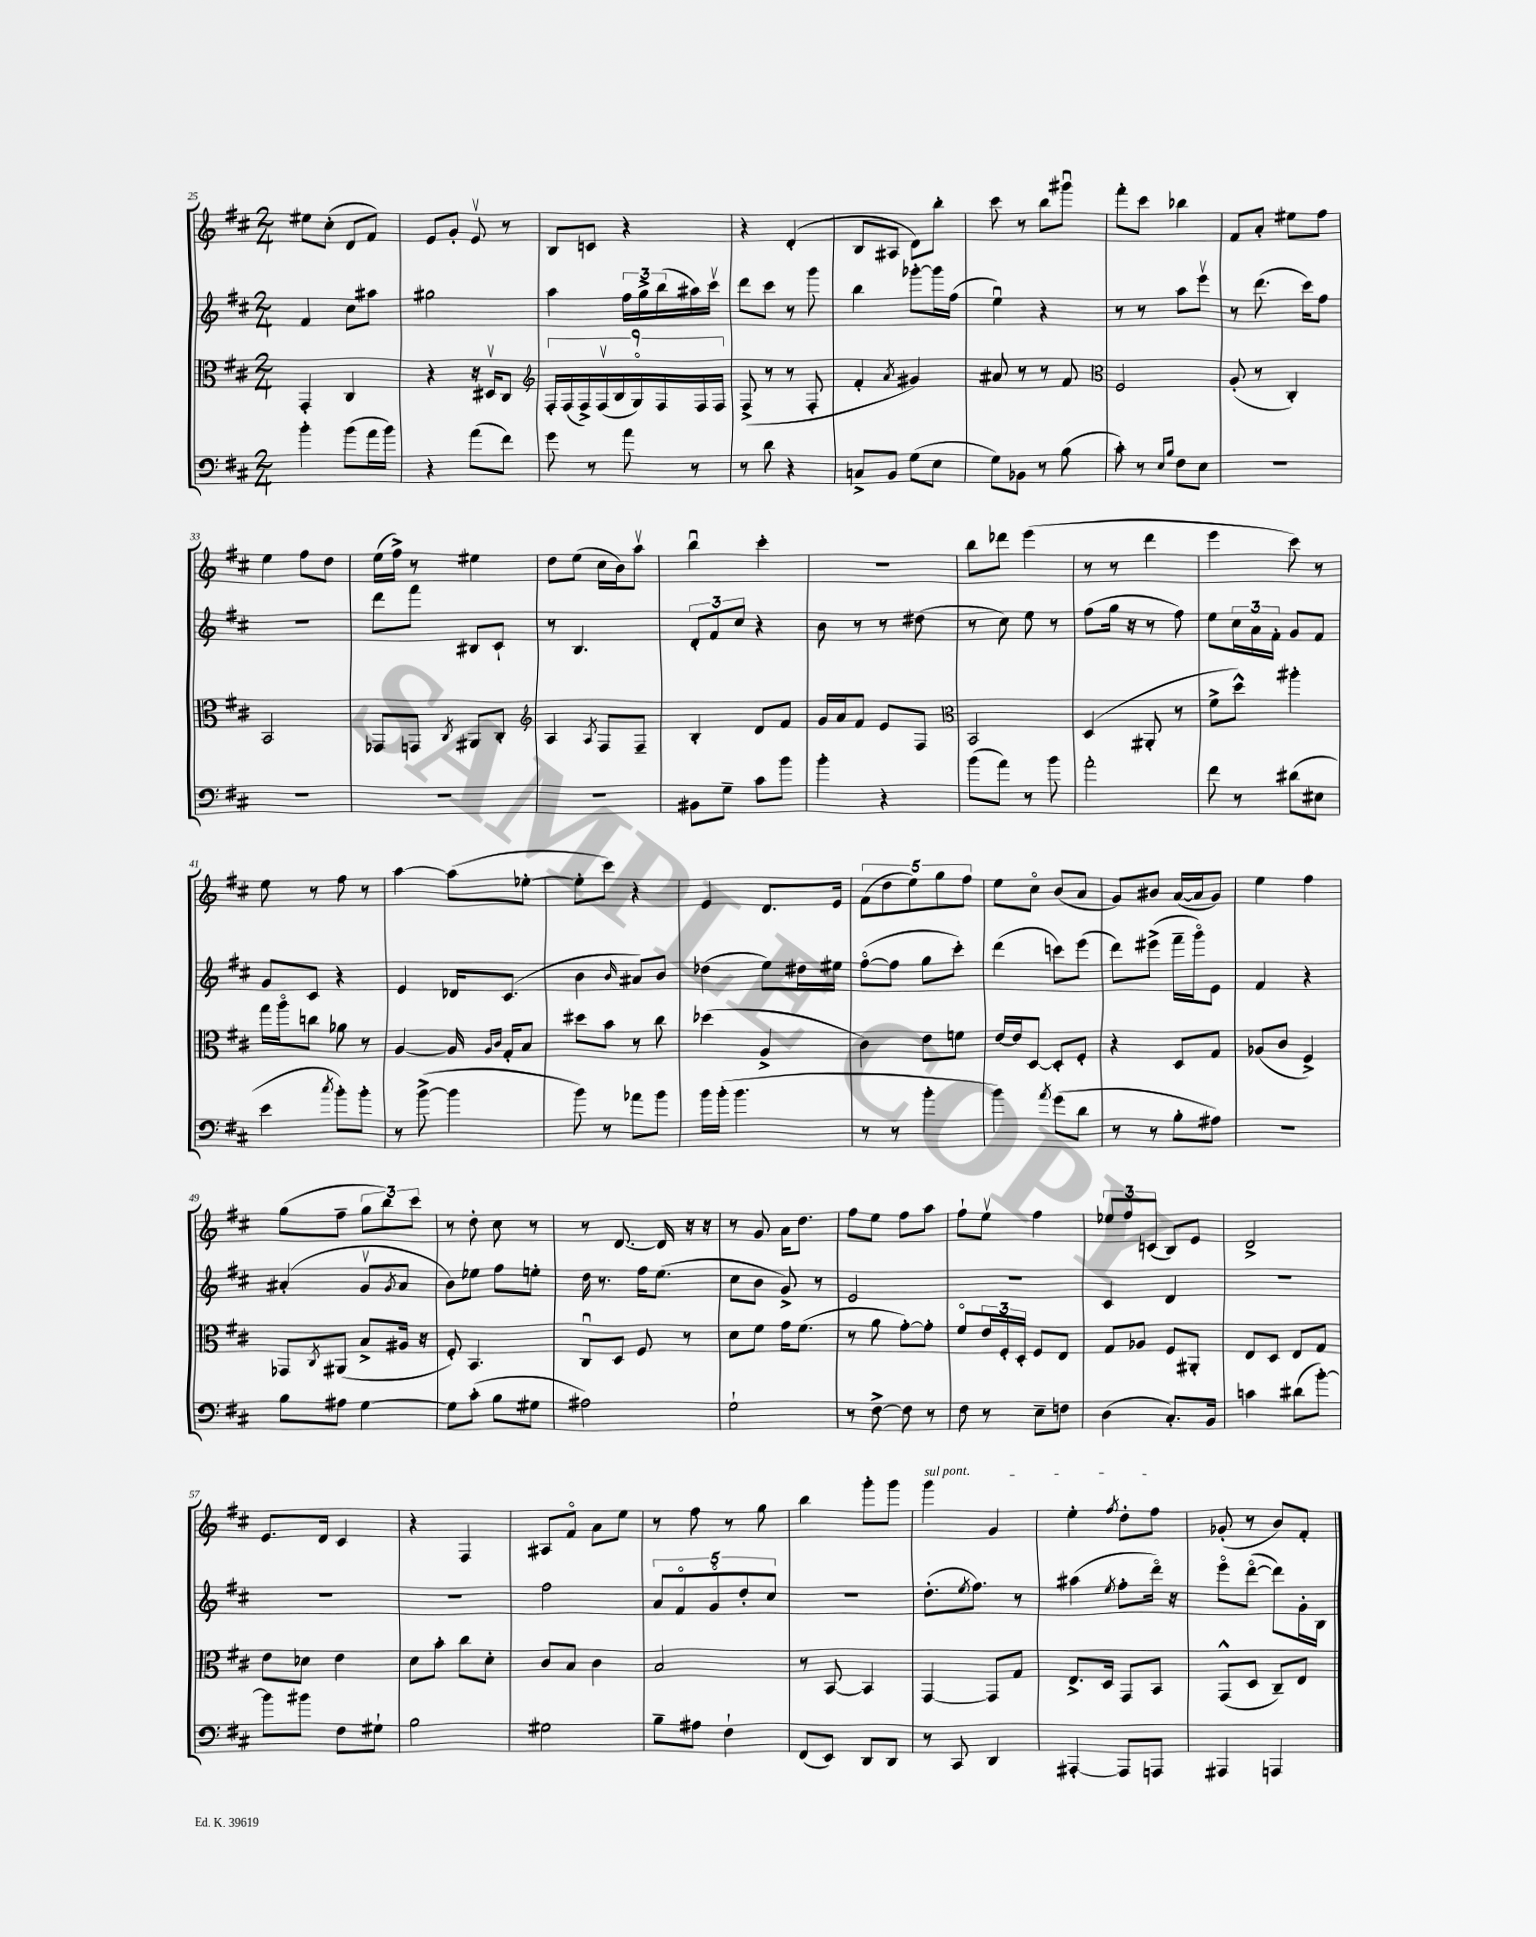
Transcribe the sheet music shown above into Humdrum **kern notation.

**kern	**kern	**kern	**kern
*part4	*part3	*part2	*part1
*staff4	*staff3	*staff2	*staff1
*clefF4	*clefC3	*clefG2	*clefG2
*k[f#c#]	*k[f#c#]	*k[f#c#]	*k[f#c#]
*M2/4	*M2/4	*M2/4	*M2/4
=25	=25	=25	=25
4b'\	4GG'/	4f#/	8ee#X\L
.	.	.	(8cc#'\J
(8b\L	4C#/	8cc#\L	8d/L
16a\L	.	8aa#X\J	8f#/J)
16b\JJ)	.	.	.
=26	=26	=26	=26
4r	4r	2gg#X\	8e/L
.	.	.	8g'/J
(8a\L	16r	.	8ev/
.	16D#Xv/KL	.	.
8f#\J)	8C#/J	.	8r
=27	=27	=27	=27
*	*clefG2	*	*
8g\	18F#'/LL	4aa\	8B/L
.	(18F#/	.	.
.	18F#^/)	.	.
8r	.	.	8cn/J
.	(18F#v/	.	.
.	18B/	.	.
8a\	.	24ff#\LL	4r
.	18G/)	.	.
.	.	24gg^\	.
.	18F#/	(24bb\	.
8r	.	16aa#X\)	.
.	18F#/	.	.
.	.	16ccc#v\JJ	.
.	18F#/JJ	.	.
=28	=28	=28	=28
8r	(8F#^/	8ddd\L	4r
8d\	8r	8ccc#\J	.
4r	8r	8r	(4d'/
.	8F#'/	8ggg\	.
=29	=29	=29	=29
8Cn^/L	4f#'/	4bb\	8B/L
8BB/J	.	.	8A#X/J
.	8qa/	.	.
(8G\L	4g#X/)	[8ggg-X'\L	8d\L)
8E\J	.	16ggg-\L]	8bb'\J
.	.	(16ff#\JJ	.
=30	=30	=30	=30
8G\L)	8a#X/	4eeu\)	8ccc#\
8BB-X\J	8r	.	8r
8r	8r	4r	8bb\L
(8B\	8f#/	.	8ggg#Xu\J
=31	=31	=31	=31
*	*clefC3	*	*
8c#'\)	2F#/	8r	8fff#'\L
8r	.	8r	8ccc#\J
16qqE/LL	.	.	.
16qqB/JJ	.	.	.
8F#\L	.	8aa\L	4bb-X\
8E\J	.	8eeev\J	.
=32	=32	=32	=32
2r	(8A'/	8r	8f#/L
.	8r	(8.ddd\	8a'/J
.	4C#'/)	.	8ee#X\L
.	.	16ccc#\KL)	.
.	.	8ff#\J	8ff#\J
!!LO:LB:g=z
=33	=33	=33	=33
2r	2BB/	2r	4ee\
.	.	.	8ff#\L
.	.	.	8dd\J
=34	=34	=34	=34
2r	8GG-X/L	8ddd\L	(16ee\LL
.	.	.	16ff#^\JJ)
.	8GGn/J	8fff#\J	8r
.	8qC#/	.	.
.	8AA#X/L	8B#X/L	4ee#X\
.	8C#'/J	8c#`/J	.
=35	=35	=35	=35
*	*clefG2	*	*
2r	4A/	8r	8dd\L
.	.	4.B/	(8ee\J
.	8qA/	.	.
.	8F#/L	.	16cc#\LL
.	.	.	16b\J)
.	8F#~/J	.	8aav\J
=36	=36	=36	=36
8BB#X\L	4B'/	12d'/L	4bbu\
.	.	12f#/	.
8G~\J	.	.	.
.	.	12cc#/J	.
8c#\L	8d/L	4r	4ccc#'\
8b\J	8f#/J	.	.
=37	=37	=37	=37
4b'\	16g/LL	8b\	2r
.	16a/J	.	.
.	8f#/J	8r	.
4r	8e/L	8r	.
.	8F#/J	(8dd#X\	.
=38	=38	=38	=38
*	*clefC3	*	*
(8b\L	2BB/	8r	8bb\L
8a\J)	.	8cc#\)	8ddd-X\J
8r	.	8ee\	(4eee\
8b\	.	8r	.
=39	=39	=39	=39
2a'\	(4D/	(8ff#\L	8r
.	.	16gg\Jk	8r
.	.	16r	.
.	8AA#X'/	8r	4ddd\
.	8r	8ff#\)	.
=40	=40	=40	=40
8f#\	8f#^\L	8ee\L	4eee\
8r	8dd^^\J)	24cc#\L	.
.	.	24a\	.
.	.	24f#'\JJ	.
(8d#X\L	4aa#X'\	8g/L	8ccc#\)
8E#X\J	.	8f#/J	8r
!!LO:LB:g=z
=41	=41	=41	=41
4e\	16gg\LL	8g/L	8ee\
.	16aa\J	.	.
.	8ccn\J	8c#/J	8r
8qcc#/	.	.	.
8b'\L)	8a-X\	4r	8ff#\
8b'\J	8r	.	8r
=42	=42	=42	=42
8r	[4A/	4e/	[4aa\
([8b^\	.	.	.
4b\]	16A/]	16d-X/KL	(8aa\L]
.	16qqA/LL	.	.
.	16qqc#/JJ	.	.
.	16G'/KL	(8.c#/J	.
.	8B/J	.	[8ee-X'\J
=43	=43	=43	=43
8b\)	8dd#X\L	4b\	8ee-'\L]
8r	8b\J	.	8ccc#\J)
.	.	16qqb/	.
8a-X\L	8r	8a#X/L)	4r
8b\J	8cc#\	8b/J	.
=44	=44	=44	=44
16b\LL	(4dd-X\	(4dd-X\	4e/
(16b'\JJ	.	.	.
4.b\	.	.	.
.	4A^/	8ee\L)	8.d/L
.	.	16dd#X\L	.
.	.	16ee#X\JJ	16e/Jk
=45	=45	=45	=45
8r	4c#\)	([8ff#\L	(10f#\L
.	.	.	10dd\
8r	.	8ff#\J]	.
.	.	.	10ee\)
4b'\	8e\L	8gg\L	.
.	.	.	10gg\
.	8fn\J	8ccc#'\J)	.
.	.	.	10ff#\J
=46	=46	=46	=46
4b\)	[16e/LL	(4ddd\	8ee\L
.	16e/J]	.	.
.	[8D/J	.	8cc#\J
8qa/	.	.	.
(8g\L	8D'/L]	8cccn\L)	(8b/L
8d\J	8F#'/J	(8eee\J	8a/J
=47	=47	=47	=47
8r	4r	8ddd\L)	8g/L)
8r	.	(8eee#X^\J	8b#X/J
8B'\L	8D/L	16fff#~\LL	([16a/LL
.	.	16ggg\J)	16a/J]
8A#X\J)	8G/J	8e\J	8g/J)
=48	=48	=48	=48
2r	(8A-X/L	4f#/	4ee\
.	8c#/J	.	.
.	4F#^/)	4r	4ff#\
!!LO:LB:g=z
=49	=49	=49	=49
8B\L	8GG-X/L	(4a#X'/	(8gg\L
.	8qC#/	.	.
8A#X\J	(8AA#X/J	.	8ff#~\J
[4G\	8B^/L	8gv/L	12gg\L
.	.	.	12bb\)
.	.	8qg/	.
.	16A#X/Jk	8a#/J	.
.	.	.	12ccc#\J
.	16r	.	.
=50	=50	=50	=50
8G\L]	8F#'/)	8b\L)	8r
(8c#'\J	4.BB/	8ee-X\J	8dd'\
8B\L	.	8ff#\L	8cc#\
8G#X\J	.	8een'\J	8r
=51	=51	=51	=51
2A#X\)	8C#u/L	16dd\	8r
.	.	8.r	.
.	8D/J	.	[8.d/
.	8F#/	16ff#\KL	.
.	.	(8.ee\J	16d/]
.	8r	.	16r
.	.	.	16r
=52	=52	=52	=52
2G`\	8d\L	8cc#\L	8r
.	8f#\J	8b\J	8g/
.	16g\KL	8g^/)	16a\KL
.	(8.f#\J	.	8.dd\J
.	.	8r	.
=53	=53	=53	=53
8r	8r	2e/	8ff#\L
[8F#^\	8a\	.	8ee\J
8F#\]	[8g'\L)	.	8ff#\L
8r	8g'\J]	.	8aa\J
=54	=54	=54	=54
8F#\	8f#/L	2r	8ff#`\L
8r	24e/L	.	8eev\J
.	24F#'/	.	.
.	24D'/JJ	.	.
8E~\L	8F#/L	.	4ff#\
8Fn\J	8E/J	.	.
=55	=55	=55	=55
(4D\	8G/L	4c#/	12ee-X/L
.	.	.	12ff#/
.	8A-X/J	.	.
.	.	.	(12cn/J
8.C#'/L)	8F#/L	4d/	8B/L)
.	8AA#X'/J	.	8e/J
16BB/Jk	.	.	.
=56	=56	=56	=56
4cn\	8E/L	2r	2d^/
.	8D/J	.	.
(8d#X\L	8E/L	.	.
[8b'\J)	8G/J	.	.
!!LO:LB:g=z
=57	=57	=57	=57
8b\L]	8e\L	2r	8.e/L
8b#X\J	8d-X\J	.	.
.	.	.	16d/Jk
8F#\L	4e\	.	4c#/
8G#X`\J	.	.	.
=58	=58	=58	=58
2B\	8d\L	2r	4r
.	8b'\J	.	.
.	8cc#\L	.	4F#/
.	8d'\J	.	.
=59	=59	=59	=59
2G#X\	8c#/L	2ff#\	8A#X/L
.	8B/J	.	8f#/J
.	4c#\	.	8a\L
.	.	.	8ee\J
=60	=60	=60	=60
8B~\L	2B/	10a/L	8r
.	.	10f#/	.
8A#X\J	.	.	8ff#\
.	.	10g/	.
4F#`\	.	.	8r
.	.	10dd'/	.
.	.	.	8gg\
.	.	10cc#/J	.
=61	=61	=61	=61
(8FF#/L	8r	2r	4bb\
8EE/J)	[8BB/	.	.
8DD/L	4BB/]	.	8ggg'\L
8DD/J	.	.	8ggg\J
=62	=62	=62	=62
!	!	!	!LO:TX:a:i:t=sul pont.
8r	[4GG/	(8.dd'\L	4ggg\
8CC#/	.	.	.
.	.	8qee/	.
.	.	8.ff#\J)	.
4DD/	8GG/L]	.	4g/
.	8G/J	8r	.
=63	=63	=63	=63
[4AAA#X'/	8.E^/L	(4aa#X\	4ee'\
.	16D/Jk	.	.
.	.	8qee/	8qff#/
8AAA#/L]	8GG/L	8ff#'\L	8dd'\L
8AAAn/J	8BB/J	16ddd\Jk)	8ff#\J
.	.	16r	.
=64	=64	=64	=64
4AAA#X/	(8GG^^/L	8eee\L	(8g-X'/
.	8D/J	([8ddd\J	8r
4AAAn/	8C#~/L)	8ddd\L])	8b/L)
.	8E/J	16g'\L	8f#'/J
.	.	16B\JJ	.
==	==	==	==
*-	*-	*-	*-
